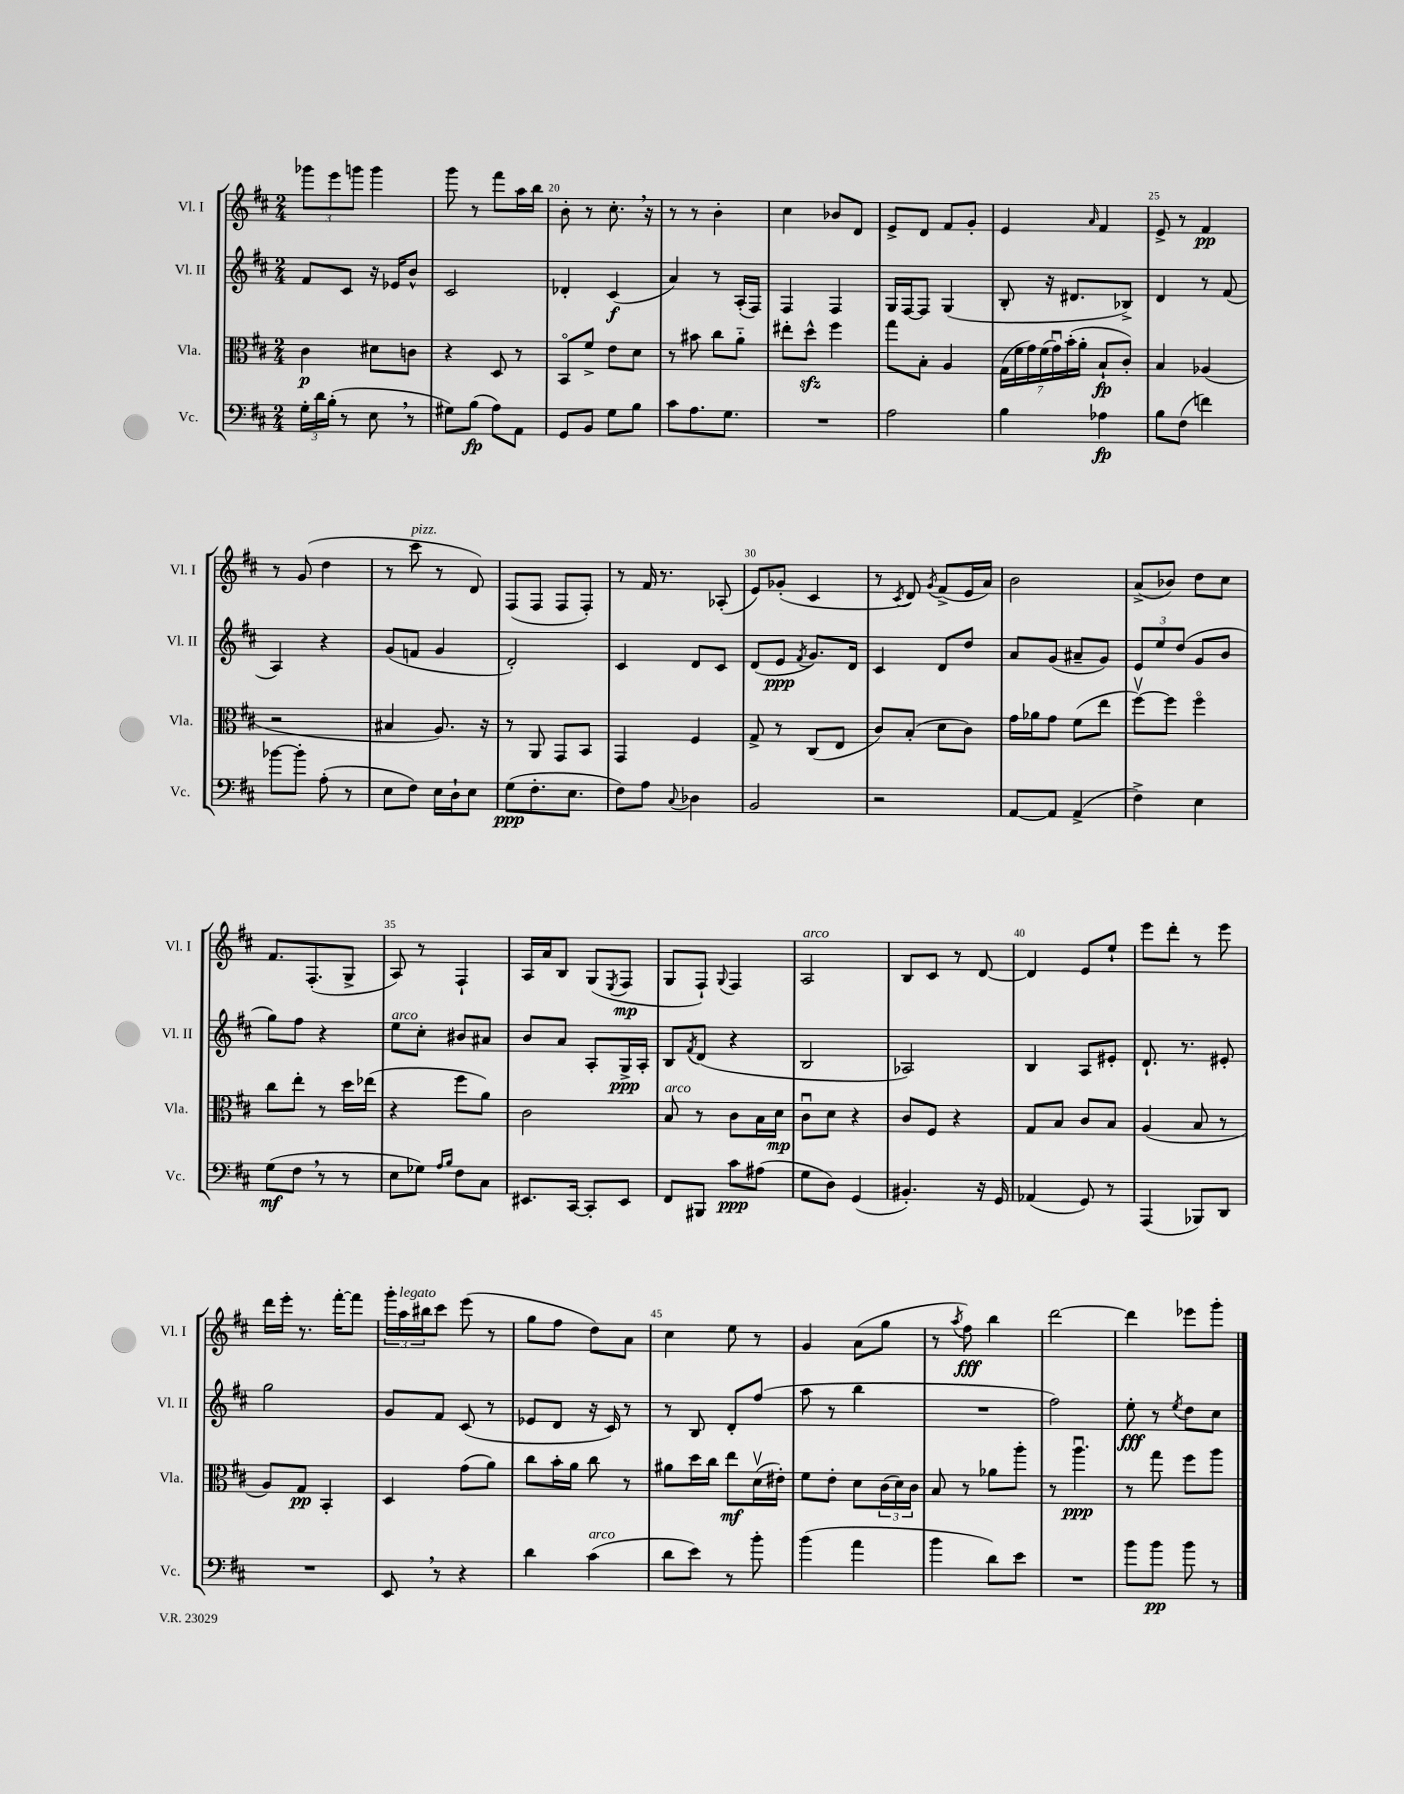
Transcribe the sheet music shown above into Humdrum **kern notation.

**kern	**kern	**kern	**kern
*staff4	*staff3	*staff2	*staff1
*clefF4	*clefC3	*clefG2	*clefG2
*k[f#c#]	*k[f#c#]	*k[f#c#]	*k[f#c#]
*M2/4	*M2/4	*M2/4	*M2/4
24G'	4c#	8f#	12ggg-
24d	.	.	.
(24B'	.	.	12eee
8r	.	8c#	.
.	.	.	12ggg
8E	8d#	16r	4ggg
.	.	16e-	.
8r	8c	8b^^	.
=	=	=	=
8G#)	4r	2c#	8ggg
(8B	.	.	8r
8A)	8D	.	8fff#
8AA	8r	.	16aa
.	.	.	16bb
=	=	=	=
8GG	8BBo	4d-'	8b'
8BB	8f#^	.	8r
8G	8e	(4c#	8.cc#'
8B	8d	.	.
.	.	.	16r
=	=	=	=
8c#	8r	4a)	8r
8.A	8b#	.	8r
.	8cc#	8r	4b'
8.G	.	.	.
.	8a'~	(16A'	.
.	.	16F#)	.
=	=	=	=
2r	8ee#'	4F#	4cc#
.	8dd^^	.	.
.	4ff#	4F#	8b-
.	.	.	8d
=	=	=	=
2A	8gg	16G	8e^
.	.	[16F#	.
.	8B'	8F#]	8d
.	4A	(4G	8f#
.	.	.	8g'
=	=	=	=
4B	(28G	8B'	4e
.	28f#	.	.
.	28g)	.	.
.	(28f#	.	.
.	.	16r	.
.	28gu)	.	.
.	(28b'	.	.
.	.	8.d#	.
.	28a'	.	.
.	.	.	16qqa
4A-	8B`	.	4f#
.	8c#')	8B-^)	.
=	=	=	=
8B	4B	4d	8e^
(8F#	.	.	8r
4f)	(4A-	8r	4f#
.	.	(8f#	.
=	=	=	=
[8b-	2r	4A)	8r
8b-']	.	.	(8g
(8A'	.	4r	4dd
8r	.	.	.
=	=	=	=
8E	4B#	(8g	8r
8F#)	.	8f	8ccc#
16E	8.A)	4g	8r
16D`	.	.	.
8E	.	.	8d)
.	16r	.	.
=	=	=	=
(8G	8r	2d')	(8F#
8.F#'	8AA	.	8F#
.	8GG	.	8F#
8.E	.	.	.
.	8BB	.	8F#')
=	=	=	=
8F#)	4GG	4c#	8r
8A	.	.	16f#
.	.	.	8.r
8qqC#	.	.	.
4D-	4F#	8d	.
.	.	8c#	(8A-'
=	=	=	=
2BB	8G^	(8d	8e)
.	8r	8e	(8g-'
.	.	8qf#	.
.	(8C#	8.g)	4c#
.	8E	.	.
.	.	16d	.
=	=	=	=
2r	8c#)	4c#	8r
.	.	.	8qc#
.	(8B'	.	8d)
.	.	.	8qg
.	8d	8d	(8f#^
.	8c#)	8dd	16e
.	.	.	16a)
=	=	=	=
[8AA	16g	8a	2b
.	16a-	.	.
8AA]	8g	(8g	.
(4AA^	(8f#	8a#~	.
.	8ee	8g)	.
=	=	=	=
4F#^)	[8ff#v)	12e	(8a^
.	.	12ee	.
.	8ff#]	.	8b-)
.	.	(12dd	.
4E	4ff#o	8g	8dd
.	.	8b	8cc#
=	=	=	=
(8G	8cc#	8gg)	8.f#
8F#	8ee'	8ff#	.
.	.	.	(8.F#'
8r	8r	4r	.
8r	16dd	.	8G^
.	(16ee-	.	.
=	=	=	=
8E	4r	8ee	8A)
8G-)	.	8cc#'	8r
16qqA	.	.	.
16qqB	.	.	.
8F#	8ff#	8b#	4F#`
8C#	8a)	8a#	.
=	=	=	=
8.EE#	2c#	8b	16A
.	.	.	16a
.	.	8a	8B
[16CC#	.	.	.
8CC#']	.	8A'	(8G
.	.	.	8qE
8EE#	.	16G^	8F#
.	.	16A'	.
=	=	=	=
8FF#	8B	8B	8G
.	.	8qf#	.
8BBB#	8r	(8d	8F#`)
.	.	.	8qqG
8c#	8c#	4r	4F#
(8A#	16B	.	.
.	16d	.	.
=	=	=	=
8G	8c#u	2B	2A
8D)	8d	.	.
(4GG	4r	.	.
=	=	=	=
4.BB#')	8c#	2A-)	8B
.	8F#	.	8c#
.	4r	.	8r
16r	.	.	[8d
16GG	.	.	.
=	=	=	=
(4AA-	8G	4B	4d]
.	8B	.	.
8GG)	8c#	8A	8e
8r	8B	8e#'	8ee`
=	=	=	=
(4AAA	(4A	8.d`	8eee
.	.	.	8ddd'
.	.	8.r	.
8BBB-)	8B	.	8r
8DD	8r	8e#'	8eee
=	=	=	=
2r	8A)	2gg	16ddd
.	.	.	16eee'
.	8G	.	8.r
.	4BB'	.	.
.	.	.	[16fff#'
.	.	.	8fff#]
=	=	=	=
8EE	4D	8g	24ggg'
.	.	.	24aa
.	.	.	24bb#
8r	.	8f#	8ccc#
4r	(8g	(8c#	(8eee
.	8a)	8r	8r
=	=	=	=
4d	8cc#	8e-	8gg
.	16b'	8d	8ff#
.	16a	.	.
(4c#	8cc#	16r	8dd)
.	.	16c#)	.
.	8r	8r	8a
=	=	=	=
8d	8a#	8r	4cc#
8e)	16dd	8B	.
.	16cc#	.	.
8r	8ee	8d'	8ee
8b'	(16dv	(8ff#	8r
.	16e#')	.	.
=	=	=	=
(4b	8f#	8aa	4g
.	8e'	8r	.
4a	8d	4bb	(8a
.	(24c#	.	8gg
.	24d)	.	.
.	24c#	.	.
=	=	=	=
4b	8B	2r	8r
.	.	.	8qaa
.	8r	.	8ff#)
8d)	8a-	.	4bb
8e	8aa'	.	.
=	=	=	=
2r	8r	2ff#)	[2ddd
.	4.aau	.	.
=	=	=	=
8b	8r	8ee'	4ddd]
8b	8gg	8r	.
.	.	8qee	.
8b	8ff#	8dd	8eee-
8r	8aa	8cc#	8ggg'
==	==	==	==
*-	*-	*-	*-
